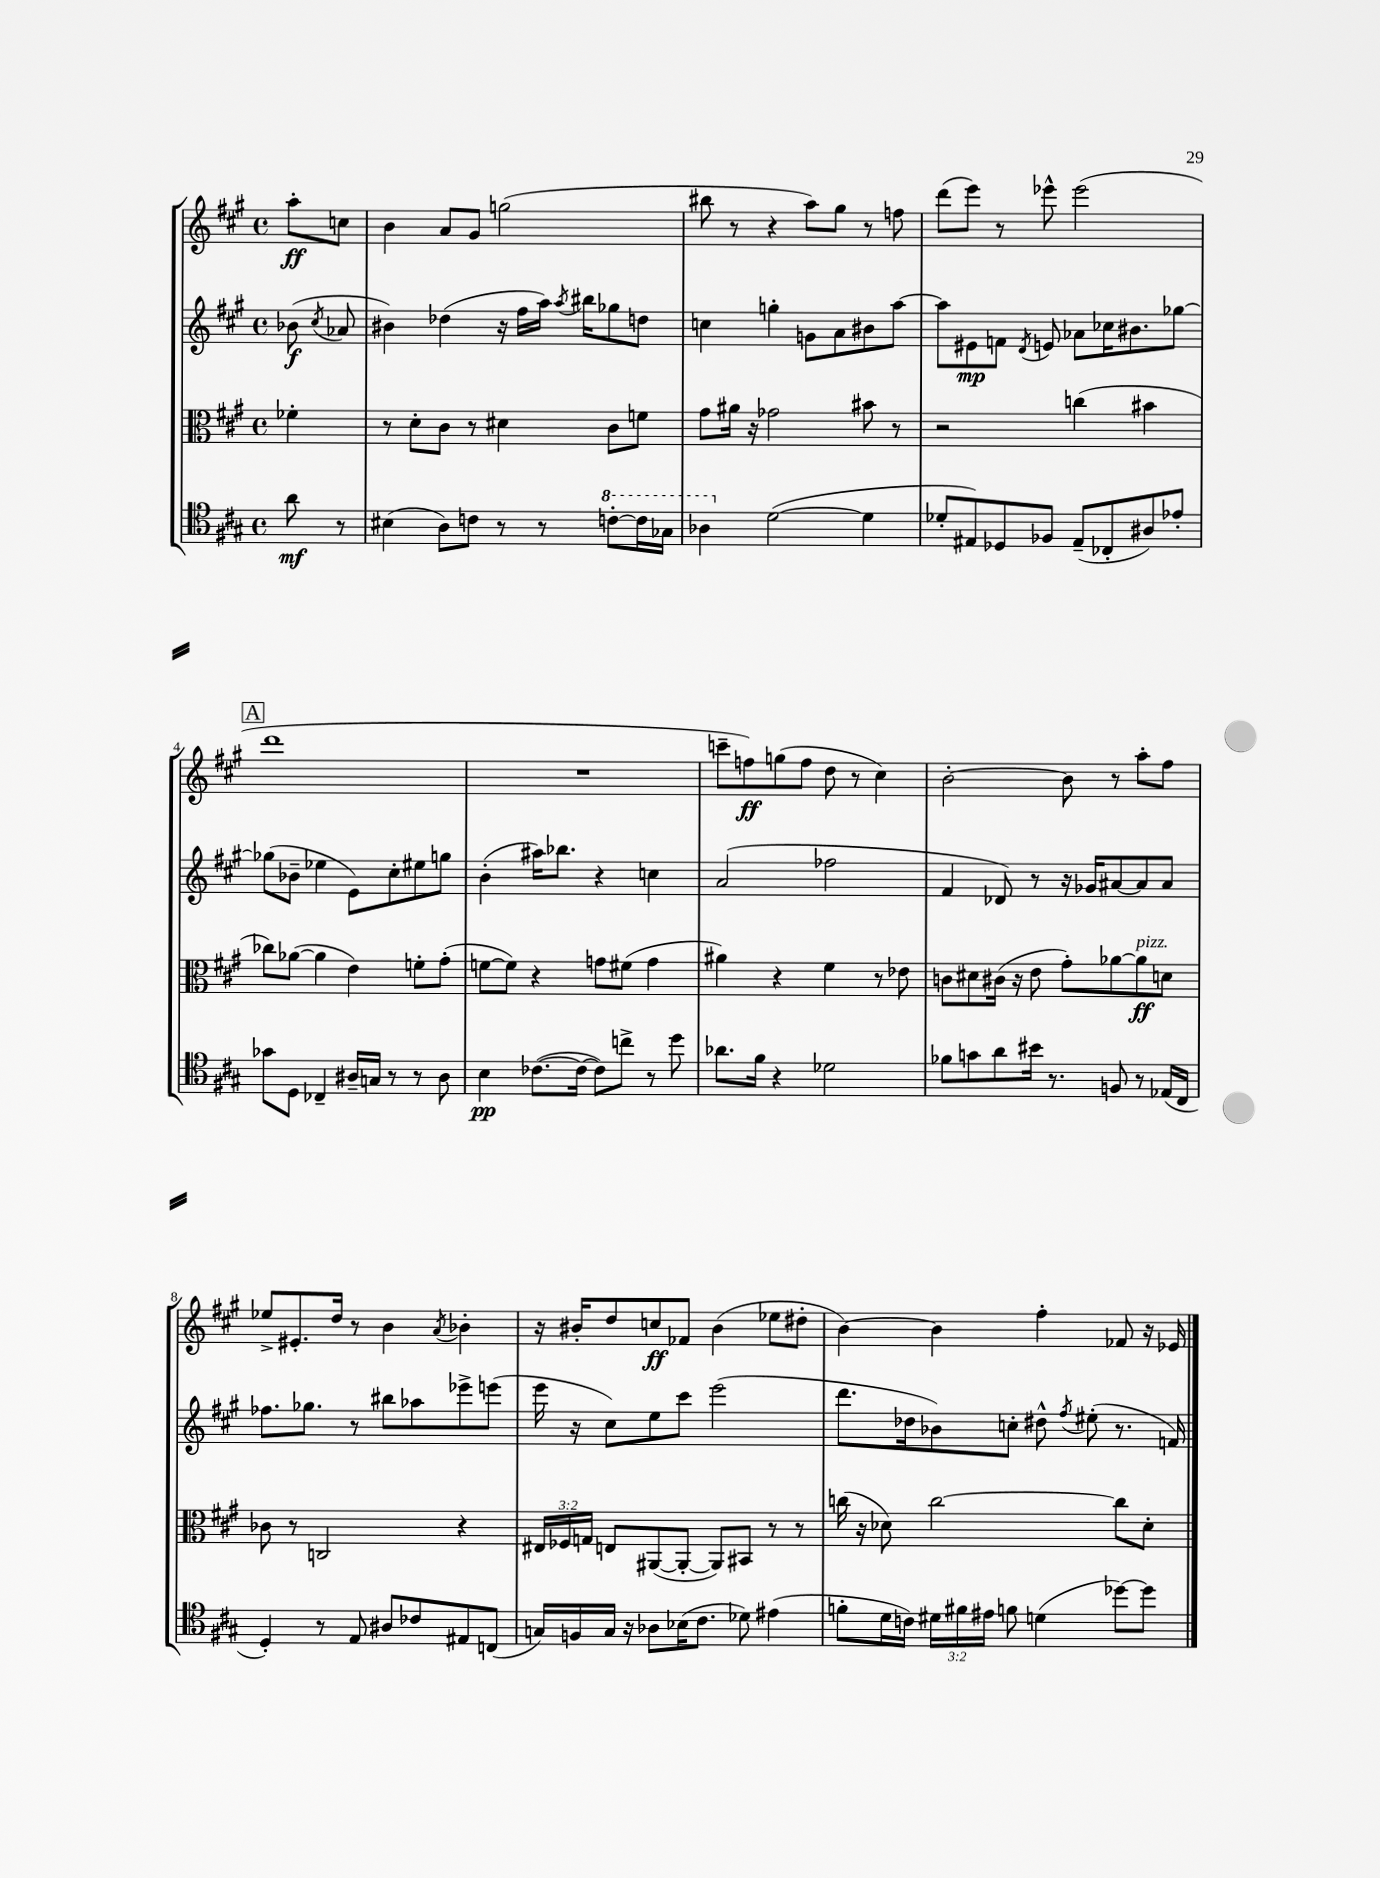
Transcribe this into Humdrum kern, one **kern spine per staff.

**kern	**kern	**kern	**kern
*staff4	*staff3	*staff2	*staff1
*clefC4	*clefC3	*clefG2	*clefG2
*k[f#c#g#]	*k[f#c#g#]	*k[f#c#g#]	*k[f#c#g#]
*M4/4	*M4/4	*M4/4	*M4/4
*met(c)	*met(c)	*met(c)	*met(c)
8a\	4f-'\	(8b-\	8aa'\L
.	.	8qcc#/	.
8r	.	8a-/	8cc\J
=	=	=	=
(4B#\	8r	4b#\)	4b\
.	8d'\L	.	.
8A\L)	8c#\J	(4dd-\	8a/L
8c\J	8r	.	8g#/J
8r	4d#\	16r	(2gg\
.	.	16ff#\LL	.
8r	.	16aa\JJ)	.
.	.	8qaa/	.
.	.	16bb#\LK	.
[8cc'\L	8c#\L	8gg-\	.
16cc\]L	8f\J	8dd\J	.
16g-\JJ	.	.	.
=	=	=	=
4a-\	8g#\L	4cc\	8bb#\
.	16a#\Jk	.	8r
.	16r	.	.
([2d\	2g-\	4gg'\	4r
.	.	8g\L	8aa\L)
.	.	8a\	8gg#\J
4d\]	8b#\	8b#\	8r
.	8r	[8aa\J	8ff\
=	=	=	=
8d-'/L	2r	8aa\]L	(8ddd\L
8E#/)	.	8e#\	8eee\J)
8D-/	.	8f\J	8r
.	.	8qd/	.
8F-/J	.	8e/	8eee-^^\
(8E#~/L	(4cc\	8a-\L	(2eee-\
8C-'/	.	16cc-\K	.
.	.	8.b#\	.
8A#/)	4b#\	.	.
8e-'/J	.	[8gg-\J	.
=	=	=	=
8g-\L	8cc-\L)	(8gg-\]L	1ddd
8D\J	([8a-\J	8b-~\J	.
4C-~/	4a-\]	4ee-\	.
16A#~/LL	4e\)	8e\L)	.
16G/JJ	.	.	.
8r	.	8cc#'\	.
8r	8f'\L	8ee#\	.
8A#\	(8g#'\J	8gg\J	.
=	=	=	=
4B\	[8f\L	(4b'\	1r
.	8f\]J)	.	.
([8.c-\L	4r	16aa#\LK)	.
.	.	8.bb-\J	.
16c-\_Jk	.	.	.
8c-\]L)	8g\L	4r	.
8cc^\J	(8f#\J	.	.
8r	4g\	4cc\	.
8dd\	.	.	.
=	=	=	=
8.a-\L	4a#\)	(2a/	8ccc~\L
.	.	.	8ff\)
16f#\Jk	.	.	.
4r	4r	.	(8gg\
.	.	.	8ff\J
2d-\	4f#\	2ff-\	8dd\
.	.	.	8r
.	8r	.	4cc#\)
.	8e-\	.	.
=	=	=	=
8f-\L	8c\L	4f#/	[2b'\
8g\	8d#\	.	.
8a\	(16c#\Jk	8d-/)	.
.	16r	.	.
16b#\Jk	8e\	8r	.
8.r	.	.	.
.	8g#'\L)	16r	8b\]
.	.	16g-/LK	.
8F/	[8a-\	[8a#/	8r
8r	8a-\]	8a#/]	8aa'\L
(16E-/LL	8d\J	8a#/J	8ff#\J
16C#/JJ	.	.	.
=	=	=	=
4D'/)	8c-\	8.ff-\L	8ee-^/L
.	8r	.	8.e#'/
.	.	8.gg-\J	.
8r	2C/	.	.
.	.	.	16dd/Jk
8E/	.	8r	8r
8A#/L	.	8bb#\L	4b\
8c-/	.	8aa-\	.
.	.	.	8qa/
8E#/	4r	8eee-^\	4b-'\
(8C/J	.	(8eee\J	.
=	=	=	=
16G/LL)	24E#/LL	16eee\	16r
.	24F-/	.	.
16F/	.	16r	16b#'/LK
.	24G/JJ	.	.
16G/JJ	8E/L	8cc#\L)	8dd/
16r	.	.	.
8A-\L	([8AA#/	8ee\	8cc/
(16B-\K	8AA#'/_J	8ccc#\J	8f-/J
8.c#\J	.	.	.
.	8AA#/]L)	(2eee\	(4b#\
8d-\)	8BB#/J	.	.
(4e#\	8r	.	8ee-\L
.	8r	.	8dd#'\J
=	=	=	=
8f'\L	(16cc\	8.ddd\L	[4b\)
.	16r	.	.
16d\L	8d-\)	.	.
16c\JJ)	.	16dd-\k	.
24d#\LL	[2cc\	8b-\)	4b\]
24f#\	.	.	.
24e#\JJ	.	.	.
8f\	.	8cc'\J	.
(4d\	.	8dd#^^\	4ff#'\
.	.	8qff#/	.
.	.	(8ee#'\	.
[8dd-\L)	8cc\]L	8.r	8f-/
8dd-\]J	8d-'\J	.	16r
.	.	16f/)	16e-/
==	==	==	==
*-	*-	*-	*-
